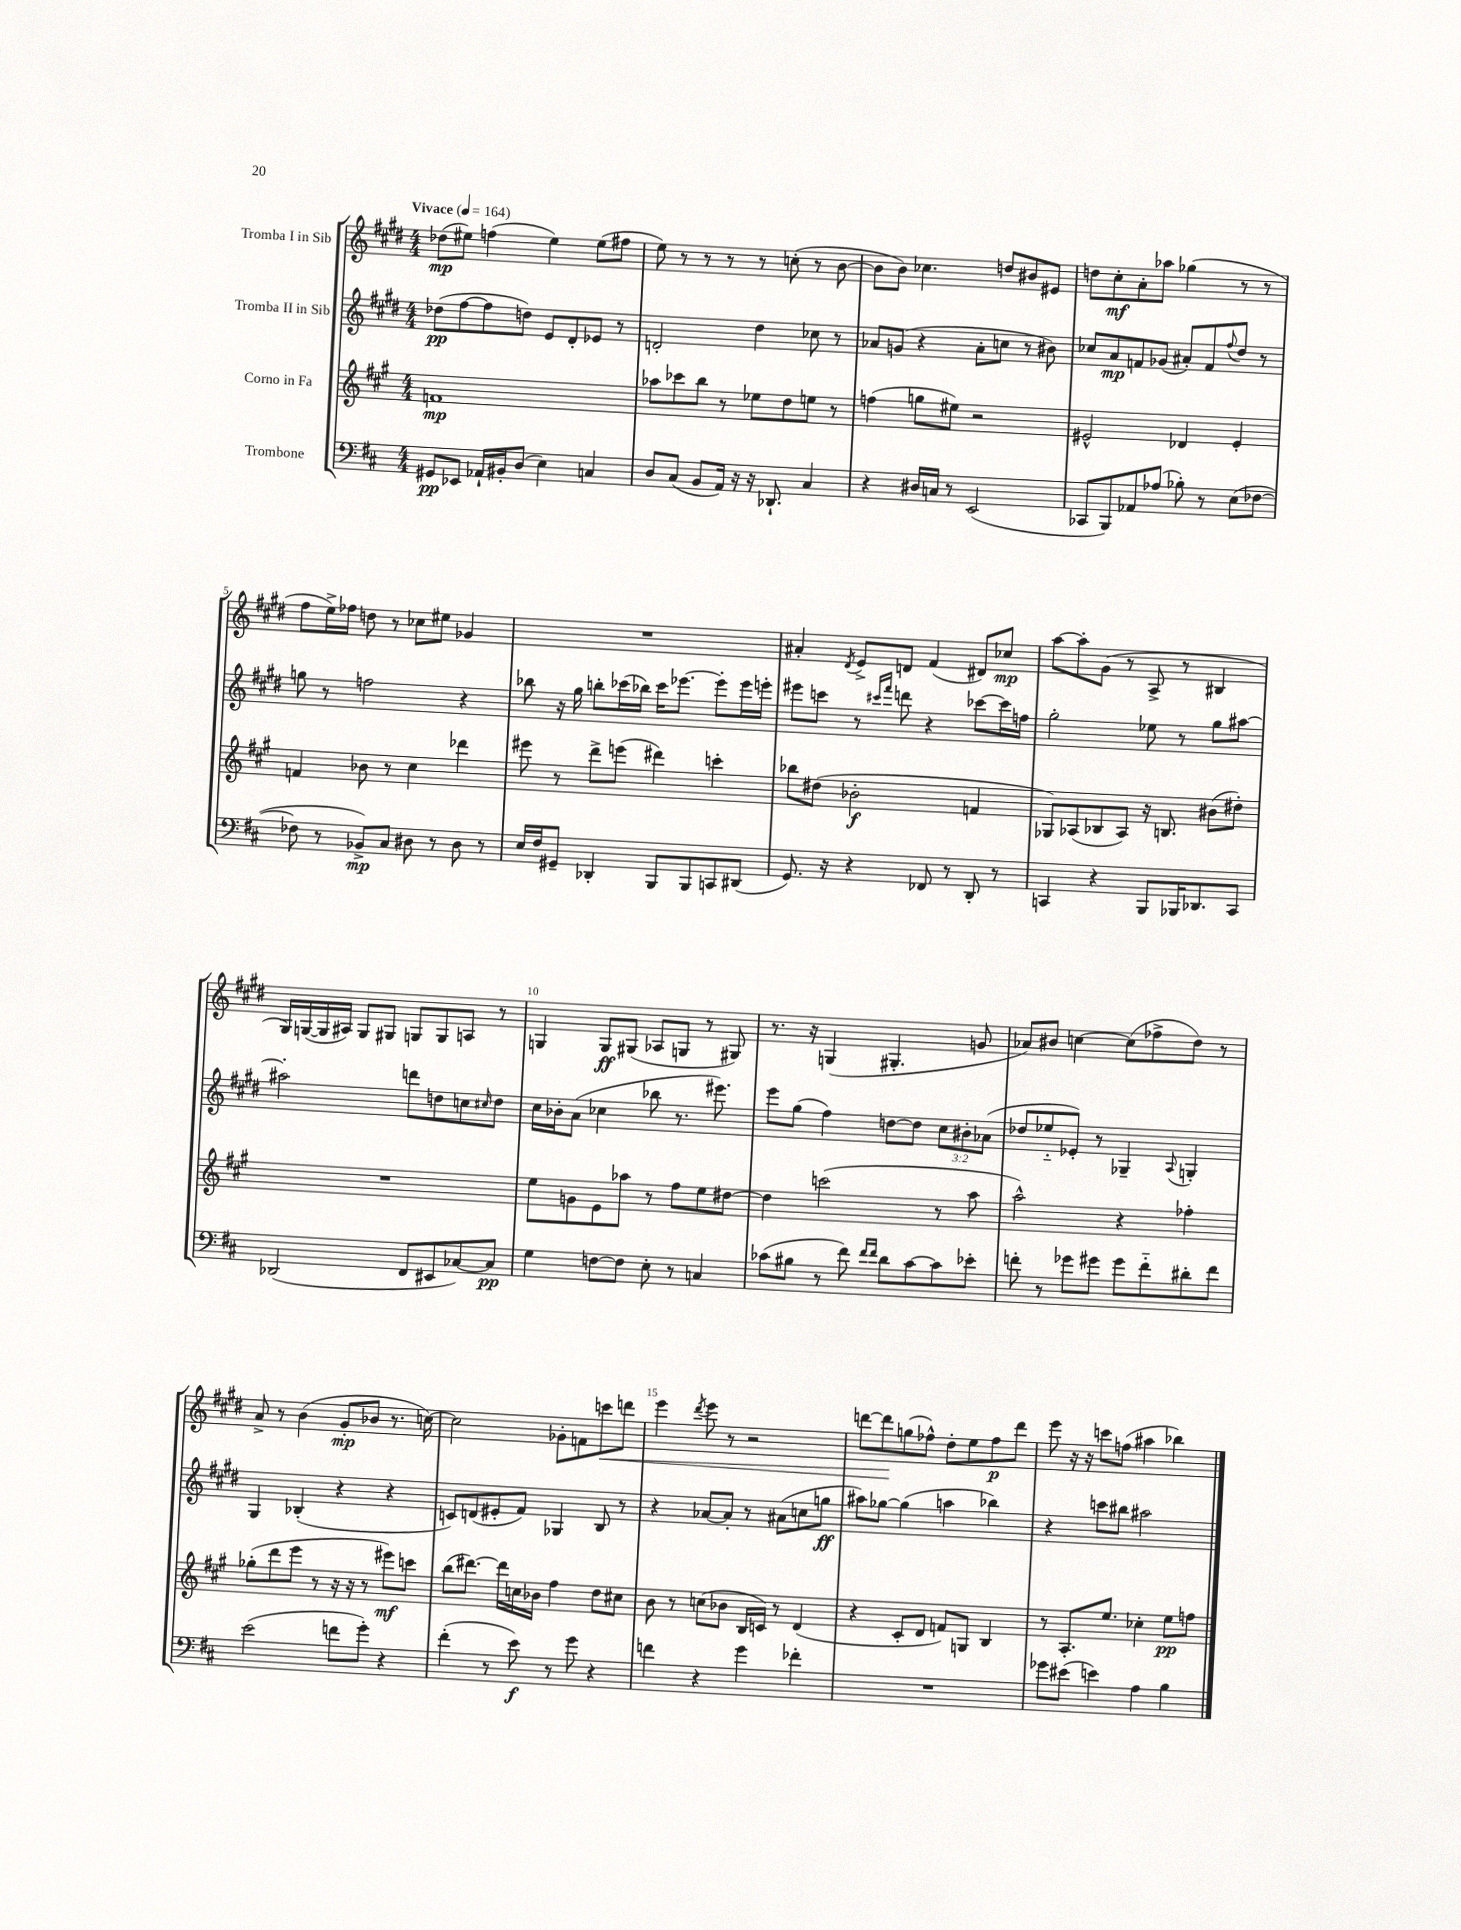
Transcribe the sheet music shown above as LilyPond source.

<<
\new StaffGroup <<
\new Staff = "s0" \with { instrumentName = "Tromba I in Sib" } {
    \clef treble \key e \major \numericTimeSignature \time 4/4 \tempo "Vivace" 4 = 164
    des''8\mp( eis''8) f''4( eis''4) eis''8( fis''8 |
    e''8) r8 r8 r8 r8 c''8-.( r8 b'8~ |
    b'8 b'8) ces''4. d''8 bis'8 eis'8 |
    d''8 cis''8-.\mf a'8-. aes''8 ges''4( r8 r8 |
    fis''8 e''16->) fes''16 d''8 r8 ces''8 eis''8 ges'4 |
    R1 |
    ais'4-. \acciaccatura { dis'8 } e'8-> d'8 fis'4( dis'8) ces''8\mp |
    a''8~ a''8-. gis'8( r8 a8-> r8 bis4 |
    gis16) g16~( g16 ais16) g8 gis8 g8 g8 a8 r8 |
    g4 g8\ff gis8( aes8 g8 r8 gis8) |
    r8. r16 g4( gis4.-. g'8 |
    aes'8) bis'8 c''4~ c''8( fes''8-> dis''8) r8 |
    a'8-> r8 b'4( gis'8-.\mp bes'8 r8. c''16~) |
    c''2 ges'8-. f'8 c'''8\< d'''8 |
    e'''4 \acciaccatura { dis'''8 } e'''8 r8 r2 |
    d'''8~ d'''8\! g''8( fes''8-^) dis''8-. e''8 fes''8\p d'''8 |
    e'''8 r16 r16 c'''8 f''8( ais''4 bes''4) \bar "|." |
}
\new Staff = "s1" \with { instrumentName = "Tromba II in Sib" } {
    \clef treble \key e \major \numericTimeSignature \time 4/4 \override Staff.TupletNumber.text = #tuplet-number::calc-fraction-text
    des''8\pp( fis''8~ fis''8 d''8) e'8 dis'8-. ees'8 r8 |
    d'2-. dis''4 ces''8 r8 |
    aes'8 g'8( r4 aes'8-. c''8 r8 bis'8) |
    ces''8 a'8\mp f'8 ges'8( ais'8-.) f'8 \appoggiatura { fis''8 } dis''8 r8 |
    g''8 r8 f''2 r4 |
    bes''8 r16 gis''16 b''8-. ces'''16( bes''16) ces'''16 ees'''8.~ ees'''8-. ees'''16 e'''16-. |
    eis'''8 c'''8 r8 \grace { cis'''16 fis'''16 } d'''8 r4 ces'''8~ ces'''16 f''16 |
    gis''2-. ees''8 r8 gis''8 ais''8~ |
    ais''2-. d'''8 d''8 c''8 \grace { cis''16 } d''8 |
    cis''16 bes'16-. a'8( ces''4 bes''8 r8. eis'''8.) |
    e'''8 gis''8( fis''4) d''8~ d''8 \tuplet 3/2 { cis''8 bis'8-. aes'8( } |
    des''8 ees''8-_ ees'8-.) r8 ges4-- \appoggiatura { a8 } g4-. |
    gis4 bes4-.( r4 r4 |
    c'8) d'8( eis'8-. fis'8) ges4 b8 r8 |
    r4 aes'8~ aes'8-. r8 ais'8( c''8 g''8\ff |
    ais''8) ges''8~ ges''4( a''4 bes''4) |
    r4 c'''8 bis''8 ais''2 \bar "|." |
}
\new Staff = "s2" \with { instrumentName = "Corno in Fa" } {
    \clef treble \key a \major \numericTimeSignature \time 4/4
    f'1\mp |
    aes''8 ces'''8 b''8 r8 ees''8 d''8 e''8 r8 |
    f''4( g''8 eis''8) r2 |
    eis'2-^ des'4 eis'4-. |
    f'4 bes'8 r8 cis''4 des'''4 |
    eis'''8 r8 d'''8-> e'''8( dis'''4) c'''4-. |
    bes''8 dis''8( bes'2-.\f f'4 |
    ges8) aes8( bes8 aes8) r16 b8. bis'8( dis''8-.) |
    R1 |
    e''8 g'8 e'8 aes''8 r8 fis''8 e''8 dis''8~ |
    dis''4 c'''2( r8 a''8 |
    a''2-^) r4 fes''4-. |
    ges''8-.( d'''8 e'''8 r8 r16 r16 r8 eis'''8\mf) c'''8 |
    b''8( dis'''8.~) dis'''16 c''16 bes'16 fis''4 d''8 cis''8 |
    b'8 r8 c''8( bes'8 b16 c'16) r8 d'4( |
    r4 cis'8-. d'8 f'8) g8 b4 |
    r8 a8.-. e''8. ces''4-. e''8\pp f''8 \bar "|." |
}
\new Staff = "s3" \with { instrumentName = "Trombone" } {
    \clef bass \key d \major \numericTimeSignature \time 4/4
    gis,8\pp ees,8 aes,16-! bis,16-. d8( e4) c4 |
    d8 cis8( b,8 a,16) r16 r16 des,8.-! cis4 |
    r4 dis16 c16 r8 e,2( |
    ces,8 b,,8) aes,8 aes8( bes8-.) r8 e8( fes8~ |
    fes8 r8 bes,8->\mp) cis8 dis8 r8 dis8 r8 |
    e16 fis16 gis,8-- des,4-. b,,8 b,,8 c,8 dis,8( |
    g,8.) r16 r4 fes,8 r8 d,8-. r8 |
    c,4 r4 b,,8 bes,,16 des,8. c,8 |
    des,2( fis,8 eis,8 ces8~) ces8\pp |
    g4 f8~ f8 e8-. r8 c4 |
    ces'8( bis8 r8 fis'8) \grace { fis'16 fis'16 } d'8 ces'8~ ces'8 ees'8-. |
    f'8-. r8 ges'8 gis'8 gis'8 f'8-_ dis'8-. f'8 |
    e'2( f'8 g'8-.) r4 |
    fis'4-.( r8 e'8\f) r8 g'8 r4 |
    f'4 r4 g'4 fes'4-. |
    R1 |
    ges'8 eis'8( e'4) a4 b4 \bar "|." |
}
>>
>>
\layout { \context { \Score \override BarNumber.break-visibility = ##(#f #t #t) barNumberVisibility = #(every-nth-bar-number-visible 5) } }
